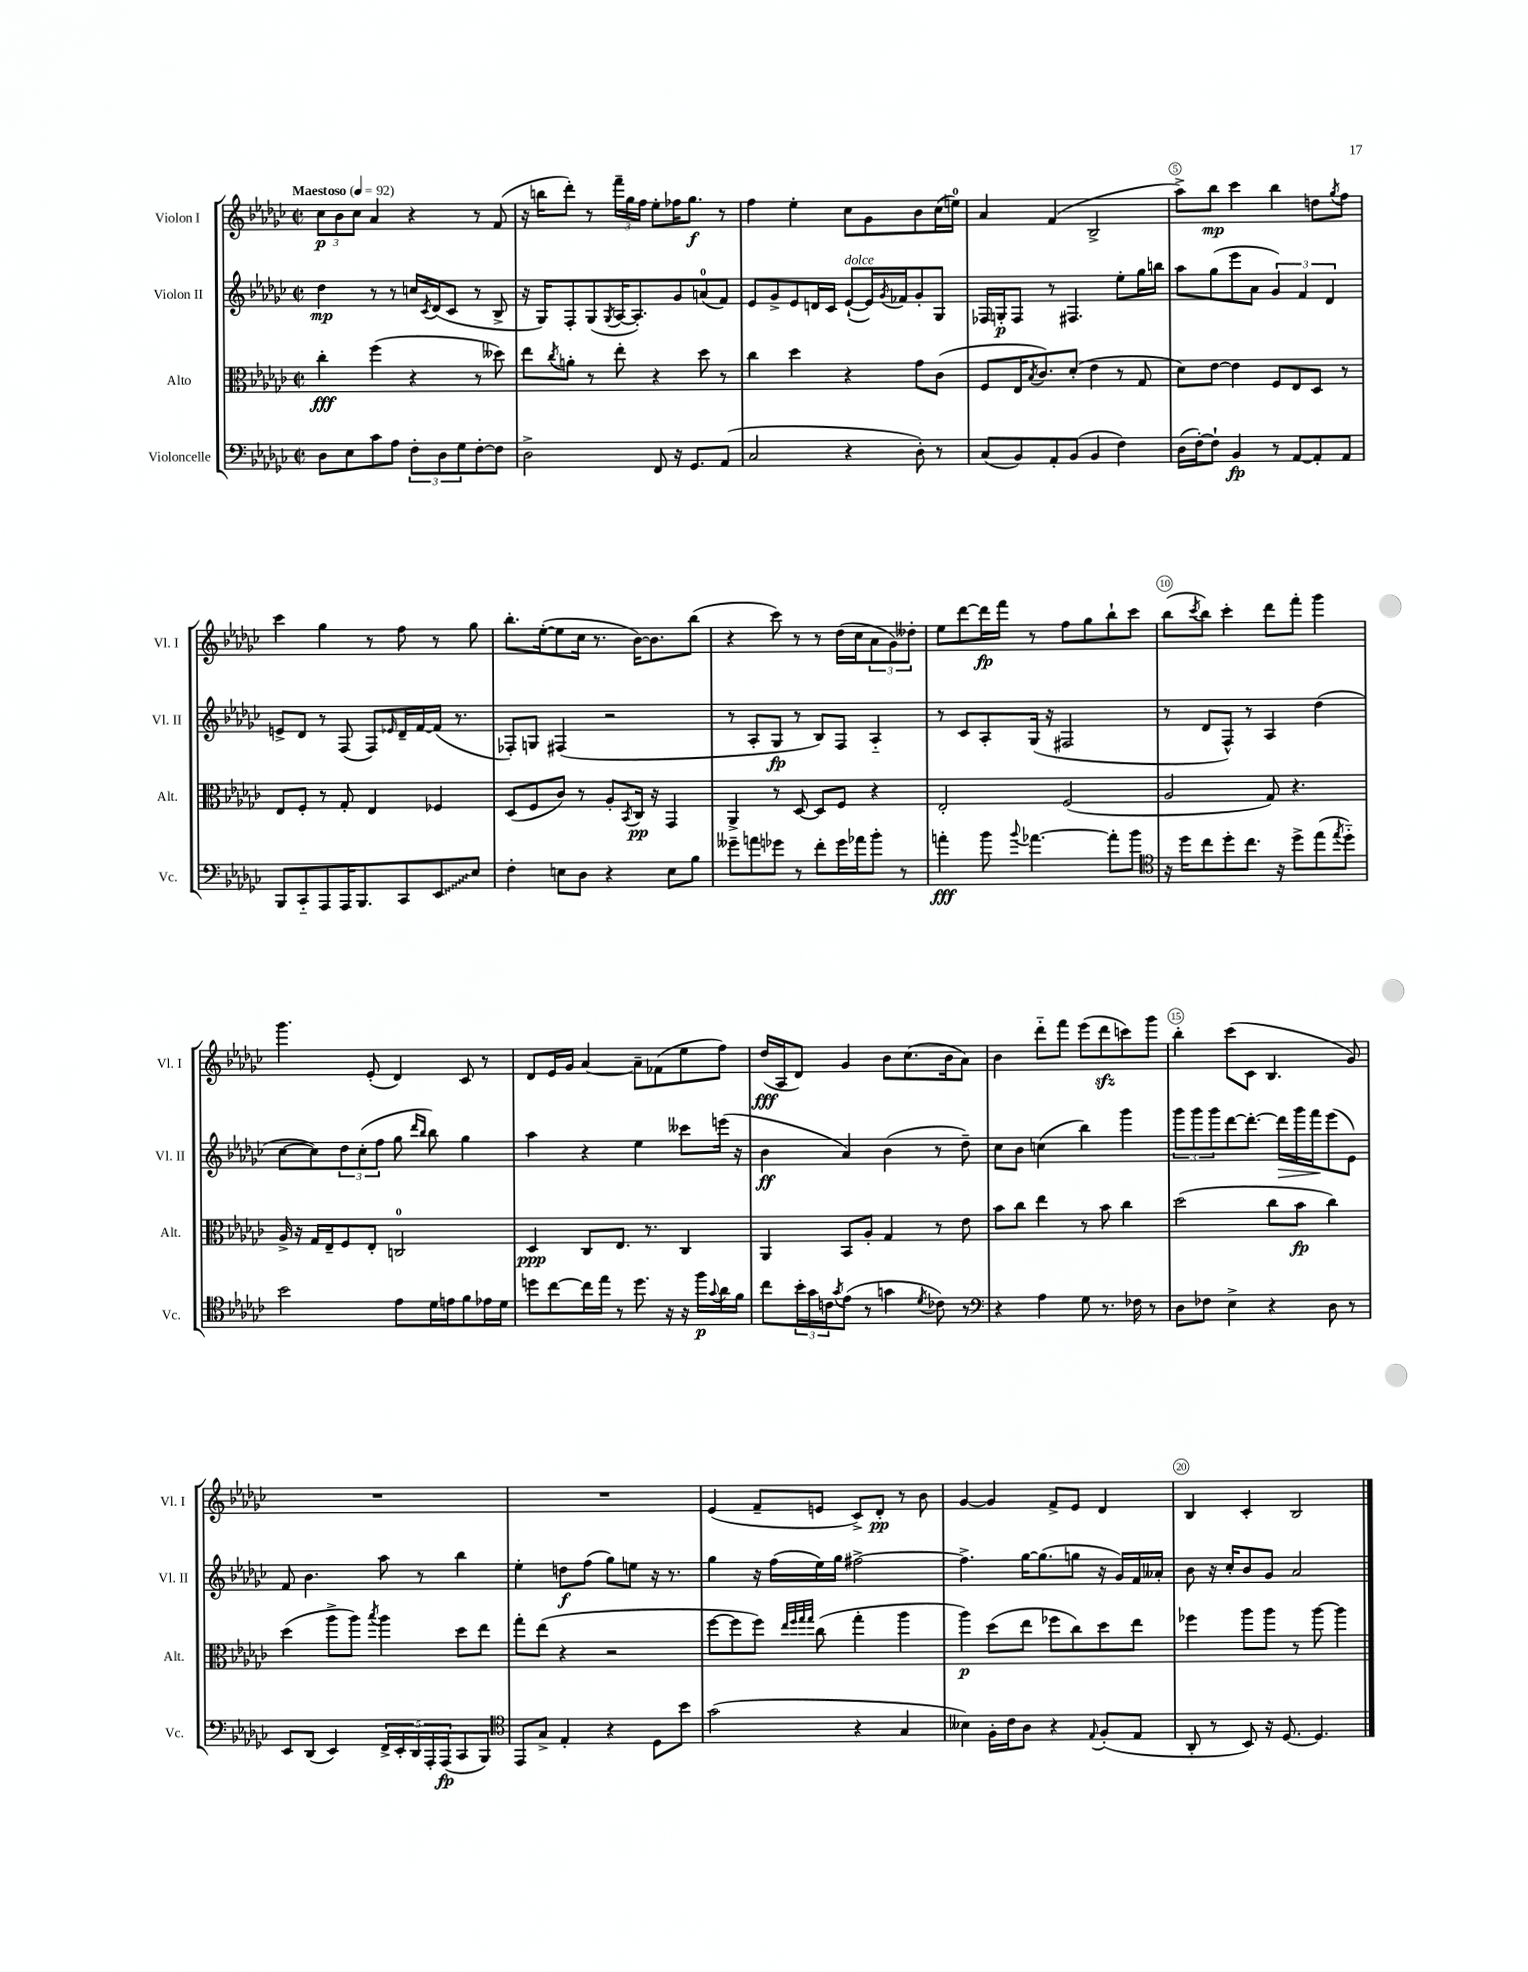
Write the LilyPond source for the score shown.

<<
\new StaffGroup <<
\new Staff = "s0" \with { instrumentName = "Violon I" shortInstrumentName = "Vl. I" } {
    \clef treble \key ges \major \defaultTimeSignature \time 2/2 \tempo "Maestoso" 4 = 92
    \tuplet 3/2 { ces''8\p bes'8 ces''8 } aes'4 r4 r8 f'8( |
    r16 b''16 des'''8-.) r8 \tuplet 3/2 { f'''16-- ges''16 f''16 } ees''8-. fes''16 ges''8.\f r8 |
    f''4 ees''4-. ces''8 ges'8 bes'8 ces''16( e''16-0) |
    aes'4 f'4( bes2-> |
    aes''8->) bes''8\mp ces'''4 bes''4 d''8 \acciaccatura { ges''8 } f''8 |
    ces'''4 ges''4 r8 f''8 r8 ges''8 |
    bes''8.-. ees''16~-.( ees''8 ces''16 r8. bes'16~) bes'8. bes''8( |
    r4 ces'''8) r8 r8 des''16( ces''16 \tuplet 3/2 { aes'8 ges'8) deses''8-. } |
    ees''8 des'''8~ des'''16\fp f'''16 r8 f''8 ges''8 bes''8-! ces'''8 |
    bes''8( \acciaccatura { ces'''8 } bes''8) ces'''4-. des'''8 f'''8-. ges'''4 |
    ges'''4. ees'8-.( des'4) ces'8 r8 |
    des'8 ees'16 ges'16 aes'4~ aes'8-- fes'8( ees''8 f''8) |
    des''16\fff( aes16 des'8) ges'4 bes'8 ces''8.( bes'16 aes'8) |
    bes'4 des'''8-_ f'''8 ees'''8( des'''8\sfz c'''8) ges'''8 |
    bes''4-. ces'''8( ces'8 bes4. ges'8) |
    R1 |
    R1 |
    ees'4( f'8-- e'8 ces'8->) des'8-.\pp r8 bes'8 |
    ges'4~ ges'4 f'8-> ees'8 des'4 |
    bes4 ces'4-. bes2 \bar "|." |
}
\new Staff = "s1" \with { instrumentName = "Violon II" shortInstrumentName = "Vl. II" } {
    \clef treble \key ges \major \defaultTimeSignature \time 2/2
    des''4\mp r8 r8 c''16 \acciaccatura { ces'8 } des'16( ces'8 r8 bes8-> |
    r16 ges16) f8-. ges8( \acciaccatura { ges8 } aes16~ aes8.-.) ges'8 a'8-0( f'8) |
    ees'8 ges'8-> ees'8 d'16 ces'16 ees'8~-!^\markup { \italic "dolce" }( ees'16) \acciaccatura { ges'8 } fes'16 ges'8-. ges8 |
    fes16 g16-.\p fes8 r8 fis4. ees''8-. ges''16 b''16 |
    aes''8 ges''8( ees'''8 aes'8 \tuplet 3/2 { ges'4) f'4 des'4 } |
    e'8-> des'8 r8 f8( f8) \grace { ees'16 } des'16-- f'16~ f'16( r8. |
    fes8-.) g8 fis4( r2 |
    r8 aes8-. ges8\fp r8 bes8) f8 aes4-_ |
    r8 ces'8 aes8-. ges16( r16 fis2 |
    r8 des'8 f8-^) r8 aes4 des''4( |
    ces''8~ ces''8) \tuplet 3/2 { des''8 ces''8-.( f''8 } ges''8 \grace { des'''16 bes''16 } bes''8) ges''4 |
    aes''4 r4 ees''4 ceses'''8 e'''16( r16 |
    bes'4\ff aes'4) bes'4( r8 des''8--) |
    ces''8 bes'8 c''4( bes''4) ges'''4 |
    \tuplet 3/2 { ges'''8 ges'''8 ges'''8 } des'''8~ des'''8.~-. des'''16\> ges'''16 f'''16\! ees'''8( ees'8) |
    f'8 bes'4. aes''8 r8 bes''4 |
    ees''4-. d''8\f f''8( ges''8) e''8 r16 r8. |
    ges''4 r16 f''16( ees''16) ges''16 fis''2~-> |
    fis''4.-> ges''16~ ges''8.( g''8 r16 ges'16) f'16 aeses'16-. |
    bes'8 r16 ces''16-. bes'8 ges'8 aes'2 \bar "|." |
}
\new Staff = "s2" \with { instrumentName = "Alto" shortInstrumentName = "Alt." } {
    \clef alto \key ges \major \defaultTimeSignature \time 2/2
    ces''4-.\fff f''4( r4 r8 deses''8) |
    ees''8 \acciaccatura { ces''8 } a'8-. r8 ees''8-. r4 des''8 r8 |
    ces''4 des''4 r4 ges'8 ces'8( |
    f8 ees16 \acciaccatura { bes8 } ces'8.) des'8-.( ees'4 r8 ges8 |
    des'8) ees'8~ ees'4 f8 ees8 des8 r8 |
    ees8 f8-. r8 ges8-. ees4 fes4 |
    des8( f8 ces'8) r8 aes8-. \acciaccatura { bes,8 } ces16\pp r16 ges,4 |
    aes,4-> r8 des8~ des8 f8 r4 |
    ees2-. f2( |
    aes2 ges8) r4. |
    aes16-> r16 ges16 ees16-- f8 ees8-. c2-0 |
    des4\ppp ces8 ees8. r8. ces4 |
    aes,4 bes,8 aes8-. ges4 r8 ees'8 |
    bes'8 ces''8 ees''4 r8 bes'8 ces''4 |
    des''2( ces''8 bes'8\fp ces''4) |
    des''4( aes''8-> aes''8) \acciaccatura { bes''8 } aes''4 des''8 ees''8 |
    ges''8-. ees''8( r4 r2 |
    f''8~ f''8 f''8) \grace { ees''32 f''32 ges''32 ges''32 } ces''8( ges''4-. aes''4 |
    aes''4\p) des''8( ees''8 fes''8 ces''8) des''8 ees''8 |
    fes''4 aes''8 aes''8 r8 aes''8~ aes''4 \bar "|." |
}
\new Staff = "s3" \with { instrumentName = "Violoncelle" shortInstrumentName = "Vc." } {
    \clef bass \key ges \major \defaultTimeSignature \time 2/2
    des8 ees8 ces'8 aes8 \tuplet 3/2 { f8-. des8 ges8 } f8~-. f8 |
    des2-> f,8 r16 ges,8. aes,8( |
    ces2 r4 des8-.) r8 |
    ces8( bes,8) aes,8-. bes,8( bes,4 f4) |
    des16( f16~-.) f8-! bes,4\fp r8 aes,8~ aes,8-. aes,8 |
    bes,,8 ces,8-_ aes,,8 aes,,16 bes,,8. ces,8 \once \override Glissando.style = #'zigzag ees,8\glissando ees8 |
    f4-. e8 des8 r4 e8 bes8 |
    geses'8-- a'8 ges'8 r8 f'8-. ges'16 aes'16 bes'8-. r8 |
    a'4-.\fff bes'8 \appoggiatura { bes'8 } aes'4.~ aes'8-. bes'8 |
    \clef tenor r16 des''16 ces''8 des''8-. ces''8. r16 des''8-> ees''8( \acciaccatura { ees''8 } des''8-_) |
    bes'2 ees'8 des'16 e'16 f'8 ees'16 des'16 |
    d''8 ces''8~ ces''16 ees''16 r8 d''8. r16 r16 f''16\p \appoggiatura { ges'8 } aes'16 f'16 |
    ces''8 \tuplet 3/2 { bes'16-. ges'16 c'16 } \acciaccatura { ges'8 } ees'8( r8 g'4 \acciaccatura { des'8 } ces'8) r8 |
    \clef bass r4 aes4 ges8 r8. fes16 r8 |
    des8 fes8 ees4-> r4 des8 r8 |
    ees,8 des,8( ees,4) \tuplet 5/4 { f,16-> ees,16-. des,16 aes,,16-. aes,,16\fp( } ces,8 bes,,8) |
    \clef tenor ees,8 ges8-> ees4-. r4 des8 bes'8 |
    ges'2( r4 ges4 |
    beses4) f16-. ces'16 aes8 r4 \appoggiatura { ees8 } f8-.( ees8 |
    aes,8-. r8 bes,8) r16 des8.~ des4. \bar "|." |
}
>>
>>
\layout { \context { \Score \override BarNumber.break-visibility = ##(#f #t #t) barNumberVisibility = #(every-nth-bar-number-visible 5) \override BarNumber.stencil = #(make-stencil-circler 0.1 0.3 ly:text-interface::print) } }
